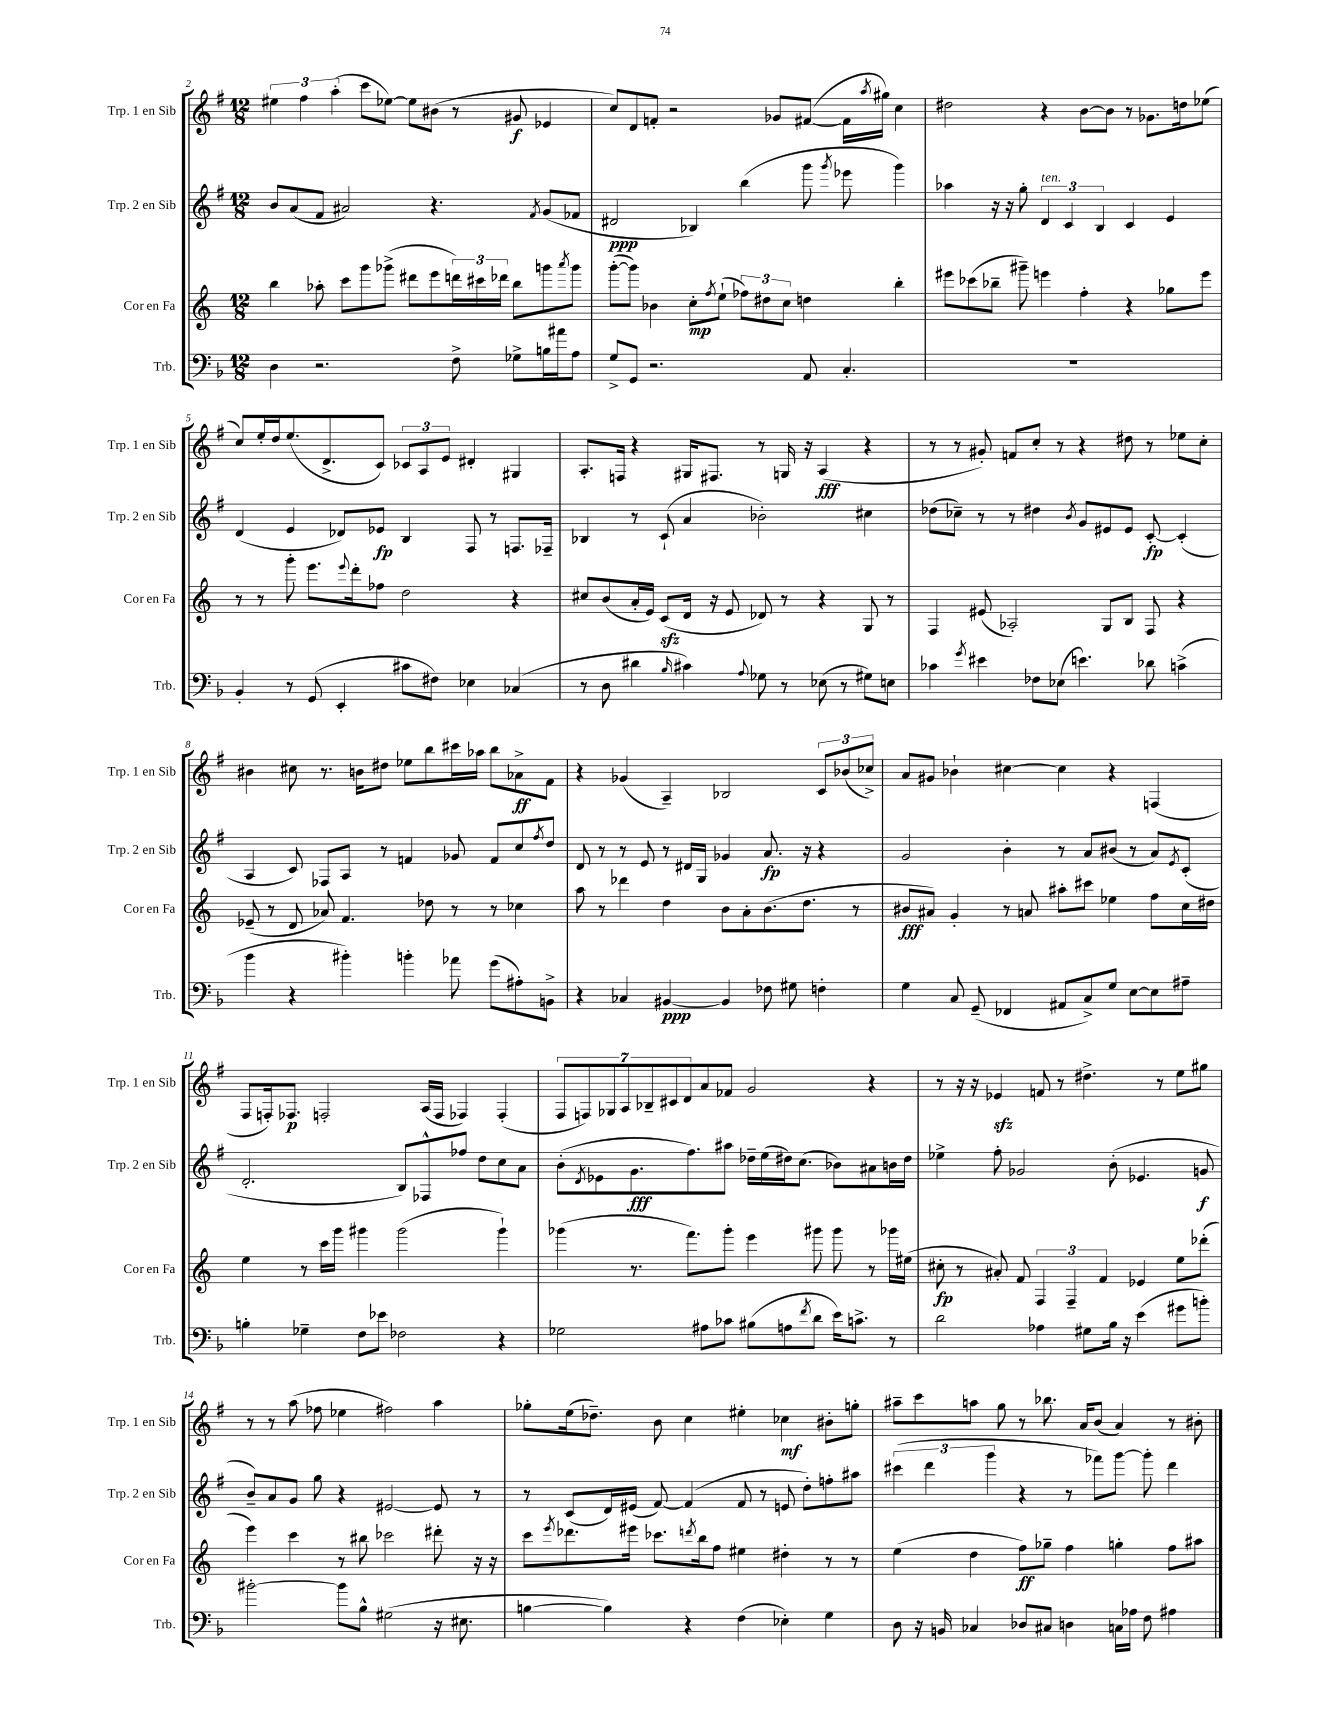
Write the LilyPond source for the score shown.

<<
\new StaffGroup <<
\new Staff = "s0" \with { instrumentName = "Trp. 1 en Sib" shortInstrumentName = "Trp. 1 en Sib" } {
    \clef treble \key g \major \numericTimeSignature \time 12/8
    \tuplet 3/2 { eis''4 fis''4 a''4-.( } c'''8 ees''8~) ees''8 bis'8( r8 gis'8\f ees'4 |
    c''8) d'8 f'8-. r2 ges'8 fis'8~( fis'16 \acciaccatura { a''8 } gis''16) c''4 |
    dis''2 r4 b'8~ b'8 r8 ges'8. d''16 ees''8( |
    c''8) e''16-. d''16 e''8.( d'8.-> c'8) \tuplet 3/2 { ces'8 a8 e'8 } dis'4-. gis4 |
    a8.-. f16 r4 gis16 fis8. r8 g16 r16 a4\fff( r4 |
    r8 r8 gis'8-.) f'8 c''8-. r8 r4 dis''8 r8 ees''8 c''8-. |
    bis'4 cis''8 r8. b'16 dis''8 ees''8 b''8 cis'''16 aes''16 b''8 aes'8->\ff fis'8 |
    r4 ges'4( a4--) bes2 \tuplet 3/2 { c'8 bes'8( ces''8->) } |
    a'8 gis'8 bes'4-! cis''4~ cis''4 r4 f4( |
    fis8 f16-.) fes8.\p f2-. a16( f16 fes4) fes4-.( |
    \tuplet 7/4 { fis8 f8) ges8 a8 bes8-- cis'8 d'8 } a'8 fes'8 g'2 r4 |
    r8 r16 r16 ees'4\sfz f'8 r8 dis''4.-> r8 e''8 gis''8 |
    r8 r8 a''8( fes''8 ees''4 fis''2) a''4 |
    ges''8-. e''16( des''8.--) b'8 c''4 eis''4-. ces''4\mf bis'8-. g''8-. |
    ais''8-- c'''8 a''8 g''8 r8 bes''8. a'16 b'8( a'4) r8 bis'8-. \bar "|." |
}
\new Staff = "s1" \with { instrumentName = "Trp. 2 en Sib" shortInstrumentName = "Trp. 2 en Sib" } {
    \clef treble \key g \major \numericTimeSignature \time 12/8
    b'8 a'8( fis'8 ais'2) r4. \acciaccatura { fis'8 } g'8( fes'8 |
    dis'2\ppp bes4) b''4( g'''8 \acciaccatura { g'''8 } ees'''8 g'''4) |
    aes''4 r16 r16 g''8-. \tuplet 3/2 { d'4^\markup { \italic "ten." } c'4 b4 } c'4 e'4 |
    d'4( e'4 des'8) ees'8\fp b4 fis8 r8 f8. fes16-- |
    bes4 r8 c'8-!( a'4 bes'2-.) cis''4 |
    des''8( ces''8--) r8 r8 dis''4 \acciaccatura { b'8 } g'8 eis'8 eis'8 c'8~-.\fp c'4-.( |
    a4 c'8) fes8 a8 r8 f'4 ges'8 f'8 c''8 \acciaccatura { fis''8 } d''8 |
    d'8 r8 r8 e'8 r8 dis'16 g16 ges'4 a'8.\fp r16 r4 |
    g'2 b'4-. r8 a'8 bis'8( r8 a'8) \acciaccatura { e'8 } c'8-.( |
    d'2.-. b8) fes8-^ fes''8 d''8 c''8 a'8 |
    b'8-.( \acciaccatura { d'8 } ees'8 g'8.\fff fis''8.) ais''8 des''16-- e''16( dis''16) c''8.( bes'8) ais'8 b'16 dis''16 |
    ees''4-> fis''8-. ges'2 b'8-.( ees'4. g'8\f |
    b'8--) a'8 g'8 g''8 r4 eis'2~ eis'8 r8 |
    r8 c'8( d'16) eis'16( fis'8~) fis'4( fis'8 r8 e'8 d''8-.) f''8-. ais''8 |
    \tuplet 3/2 { cis'''4( d'''4 g'''4 } r4 r8 fes'''8) g'''8~ g'''8-. d'''4 \bar "|." |
}
\new Staff = "s2" \with { instrumentName = "Cor en Fa" shortInstrumentName = "Cor en Fa" } {
    \clef treble \key c \major \numericTimeSignature \time 12/8
    b''4 aes''8-. c'''8 g'''8 ges'''8->( dis'''8 e'''8 \tuplet 3/2 { d'''16) cis'''16 des'''16 } b''8 g'''8 \acciaccatura { a'''8 } g'''8 |
    g'''8~-.( g'''8) bes'4 c''8-.\mp \acciaccatura { f''8 } e''8-!( \tuplet 3/2 { fes''8) dis''8 c''8 } d''4 b''4-. |
    eis'''8 ces'''8( bes''8-- gis'''8--) e'''4 f''4-. r4 ges''8 e'''8 |
    r8 r8 g'''8-. e'''8. \appoggiatura { e'''8 } d'''16-. fes''8 d''2 r4 |
    cis''8 b'8( a'16-. e'16) c'8\sfz( d'16 r16 e'8 des'8) r8 r4 g8 r8 |
    f4 eis'8( aes2-.) g8 b8 f8 r4 |
    ees'8--( r8 d'8 aes'8) f'4. des''8 r8 r8 ces''4 |
    a''8 r8 des'''4 d''4 b'8 a'8-. b'8.( d''8. r8 |
    bis'8\fff ais'8) g'4-. r8 a'8 ais''8-. cis'''8 ees''4 f''8 c''16 dis''16 |
    e''4 r8 c'''16 g'''16 gis'''4 gis'''2( gis'''4-!) |
    ges'''4( r8. f'''8.) ges'''8-. e'''4 gis'''8 gis'''8 r8 ges'''16 eis''16( |
    cis''8-.\fp r8 ais'8-.) f'8 \tuplet 3/2 { f4 f4-- f'4 } ees'4 e''8 des'''8-.( |
    e'''4) c'''4 r8 bis''8 ces'''2 dis'''8-. r16 r16 |
    c'''8 \acciaccatura { e'''8 } des'''8. eis'''16 ces'''8. \acciaccatura { d'''8 } b''16 f''8 eis''4 dis''4-. r8 r8 |
    e''4( d''4 f''8\ff) ges''8-- f''4 g''4-. f''8 ais''8 \bar "|." |
}
\new Staff = "s3" \with { instrumentName = "Trb." shortInstrumentName = "Trb." } {
    \clef bass \key f \major \numericTimeSignature \time 12/8
    d4 r2. f8-> ges8-> b16 ais'16 a8 |
    g8-> g,8 r2. a,8 c4.-. |
    R1. |
    bes,4-. r8 g,8( e,4-. cis'8 fis8) ees4 ces4( |
    r8 d8 dis'4 \grace { bes16 } cis'4) \appoggiatura { a8 } ges8 r8 ees8( r8 gis8) e8 |
    ces'4 \acciaccatura { g'8 } eis'4 fes8 ees8( e'4.) des'8 c'4->( |
    bes'4 r4 bis'4-.) b'4-. aes'8 g'8( ais8-.) b,8-> |
    r4 ces4 bis,4~\ppp bis,4 fes8 gis8 f4-. |
    g4 c8 g,8--( fes,4 ais,8 c8->) g8 e8~ e8 ais8-- |
    b4-. ges4-- f8 ees'8 fes2 r4 |
    ges2 ais8 ces'8 bis8( a8 \acciaccatura { f'8 } d'8 e'16) c'8.-> r8 |
    d'2 aes4 gis8 bes16 r16 e'4( gis'8 b'8-.) |
    bis'2~-. bis'8 bes8-^ gis2( r16 eis8. |
    b4~ b4) r4 f4( ees4-.) g4 |
    d8 r16 b,16 ces4 des8 cis8 d4 c16 aes16 f8 ais4 \bar "|." |
}
>>
>>
\layout { \context { \Score currentBarNumber = #2 } }
